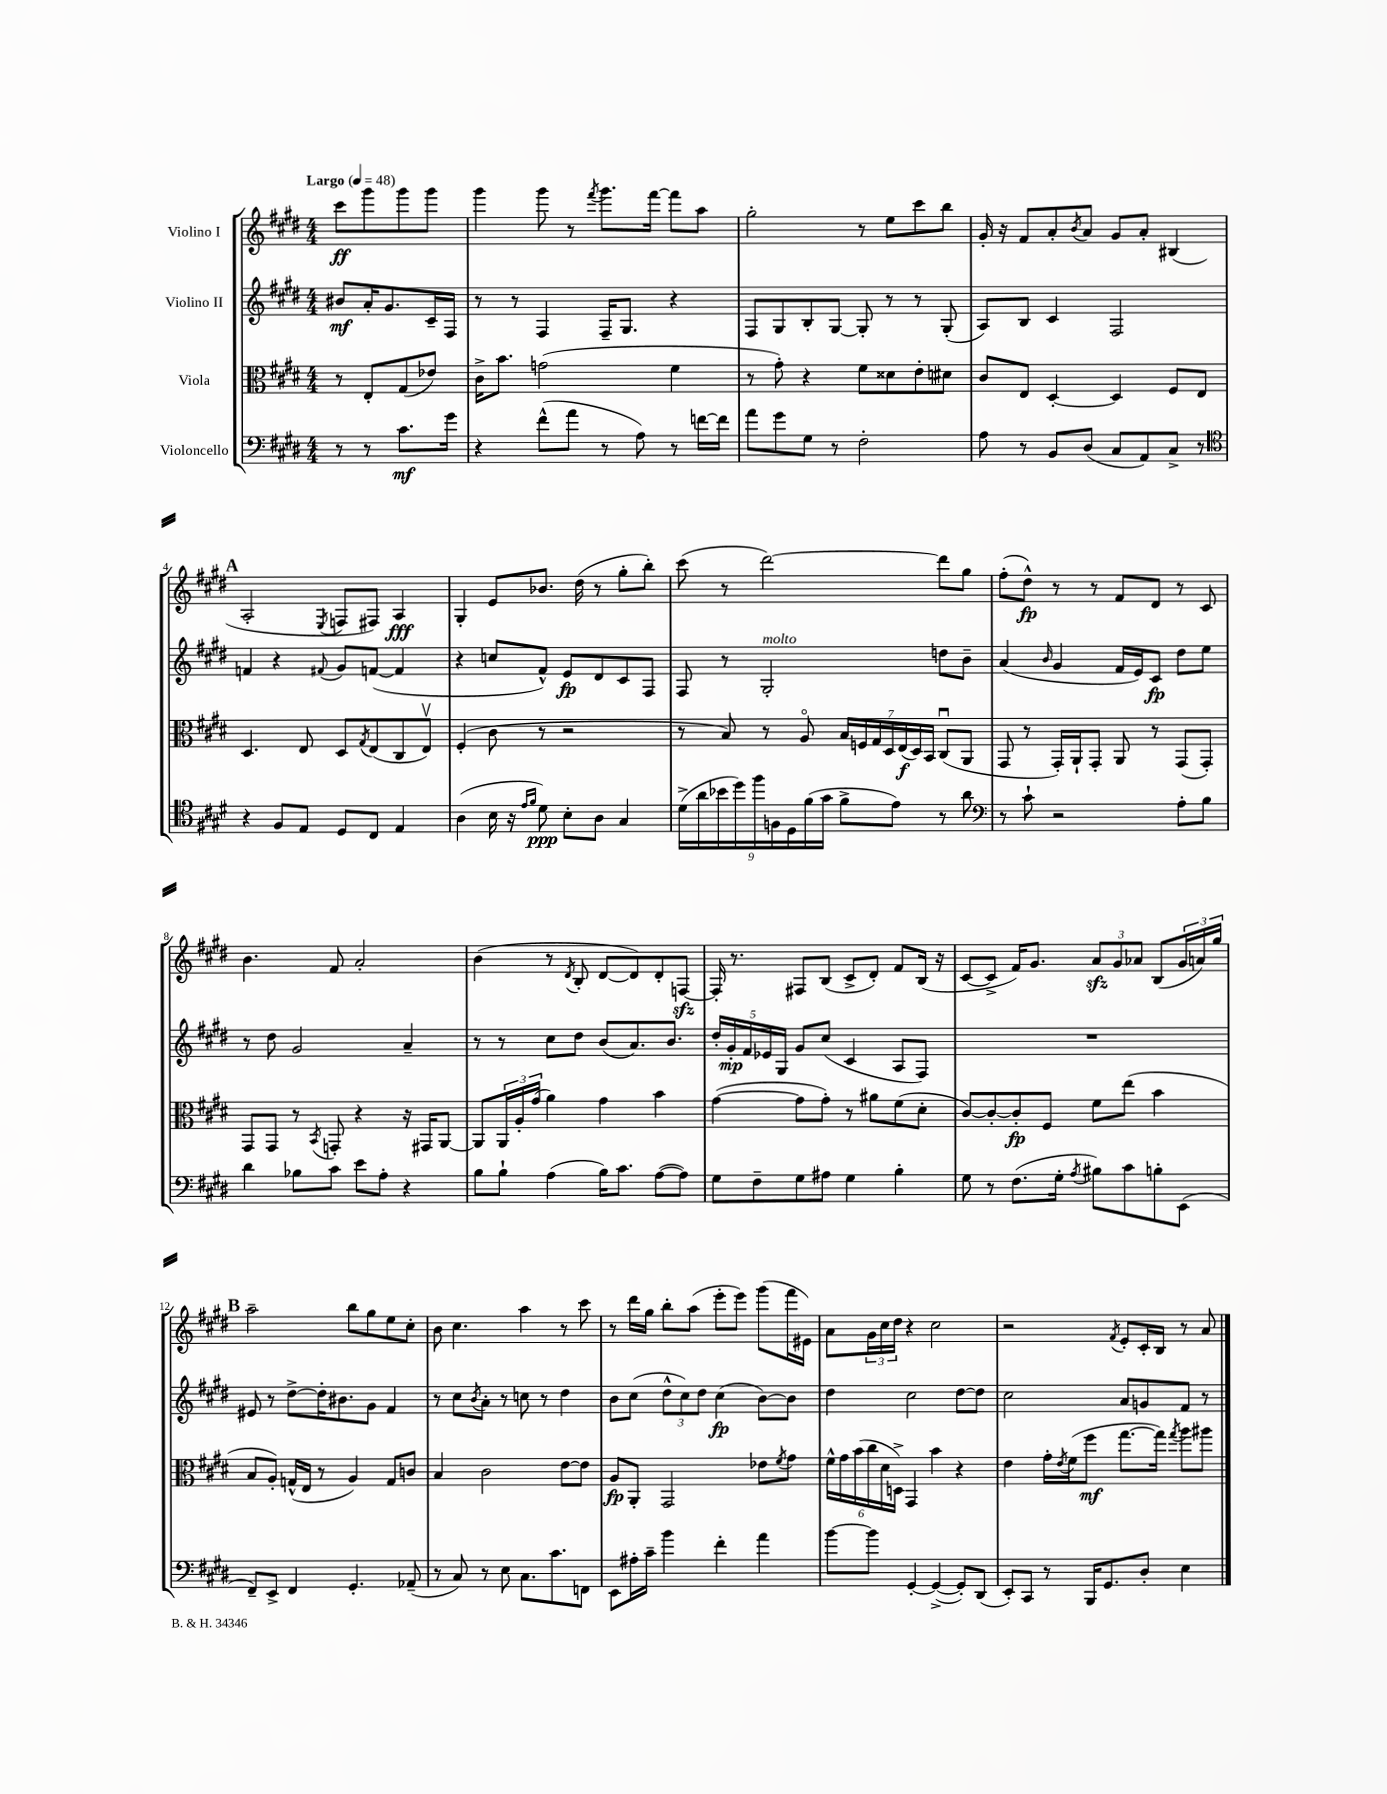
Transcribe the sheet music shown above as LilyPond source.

<<
\new StaffGroup <<
\new Staff = "s0" \with { instrumentName = "Violino I" } {
    \clef treble \key e \major \numericTimeSignature \time 4/4 \partial 2 \tempo "Largo" 4 = 48
    cis'''8\ff gis'''8 gis'''8 gis'''8 |
    gis'''4 gis'''8 r8 \acciaccatura { fis'''8 } gis'''8. fis'''16~ fis'''8 a''8 |
    gis''2-. r8 e''8 cis'''8 b''8 |
    gis'16-. r16 fis'8 a'8-. \acciaccatura { b'8 } a'8 gis'8 a'8-. bis4( |
    \mark \markup { \bold "A" } a2-. \acciaccatura { e8 } f8 fis8) a4\fff |
    gis4-. e'8 bes'8. dis''16( r8 gis''8-. b''8-.) |
    cis'''8( r8 dis'''2~) dis'''8 gis''8 |
    fis''8-.( dis''8-^\fp) r8 r8 fis'8 dis'8 r8 cis'8 |
    b'4. fis'8 a'2-. |
    b'4( r8 \acciaccatura { dis'8 } b8-. dis'8~ dis'8) dis'8-. f8~\sfz |
    f16-. r8. fis8 b8( cis'8-> dis'8-.) fis'8 b16( r16 |
    cis'8~ cis'8-> fis'16) gis'8. \tuplet 3/2 { a'8\sfz gis'8 aes'8 } b8( \tuplet 3/2 { gis'16 a'16) gis''16 } |
    \mark \markup { \bold "B" } a''2-- b''8 gis''8 e''8 cis''8-. |
    b'8 cis''4. a''4 r8 cis'''8 |
    r8 dis'''16 gis''16 b''8-. a''8( e'''8-. e'''8) gis'''8( fis'''16 eis'16) |
    a'8 \tuplet 3/2 { gis'16 cis''16 dis''16 } r4 cis''2 |
    r2 \acciaccatura { fis'8 } e'8-. cis'16-. b16 r8 a'8 \bar "|." |
}
\new Staff = "s1" \with { instrumentName = "Violino II" } {
    \clef treble \key e \major \numericTimeSignature \time 4/4 \partial 2
    bis'8\mf a'16-. gis'8. cis'16-- fis16 |
    r8 r8 fis4 fis16-- gis8. r4 |
    fis8 gis8 b8-. gis8~ gis8-. r8 r8 gis8-.( |
    a8) b8 cis'4 fis2 |
    \mark \markup { \bold "A" } f'4 r4 \appoggiatura { fis'8 } gis'8 f'8~( f'4 |
    r4 c''8 fis'8-^) e'8\fp dis'8 cis'8 fis8 |
    fis8 r8 gis2-.^\markup { \italic "molto" } d''8 b'8-- |
    a'4( \grace { b'16 } gis'4 fis'16 e'16) cis'8\fp dis''8 e''8 |
    r8 dis''8 gis'2 a'4-- |
    r8 r8 cis''8 dis''8 b'8( a'8.) b'8. |
    \tuplet 5/4 { dis''16-. gis'16-.\mp fis'16 ees'16 gis16 } gis'8 cis''8( cis'4 a8 fis8) |
    R1 |
    \mark \markup { \bold "B" } eis'8 r8 dis''8~-> dis''16-. bis'8. gis'8 fis'4 |
    r8 cis''8 \acciaccatura { b'8 } a'8-. r8 c''8 r8 dis''4 |
    b'8 cis''8( \tuplet 3/2 { dis''8-^ cis''8) dis''8 } cis''4\fp( b'8~) b'8 |
    dis''4 cis''2 dis''8~ dis''8 |
    cis''2 a'8 g'8 fis'8 r8 \bar "|." |
}
\new Staff = "s2" \with { instrumentName = "Viola" } {
    \clef alto \key e \major \numericTimeSignature \time 4/4 \partial 2
    r8 e8-. gis8( ees'8) |
    cis'16-> b'8. g'2( fis'4 |
    r8 gis'8-.) r4 fis'8 disis'8 e'8-. dis'8 |
    cis'8 e8 dis4~-. dis4 fis8 e8 |
    \mark \markup { \bold "A" } dis4. e8 dis8 \acciaccatura { gis8 } e8( cis8 e8\upbow) |
    fis4-.( cis'8 r8 r2 |
    r8 b8) r8 a8\flageolet \tuplet 7/4 { b16 f16 gis16 dis16 e16\f( dis16) b,16 } cis8\downbow( a,8 |
    gis,8 r8 gis,16-.) a,16-! gis,8-. a,8 r8 gis,8( gis,8-.) |
    gis,8 gis,8 r8 \acciaccatura { b,8 } g,8-. r4 r16 gis,16 a,8~ |
    a,8 \tuplet 3/2 { a,16 a16-. gis'16( } a'4) gis'4 b'4 |
    gis'4~( gis'8 gis'8-.) r8 ais'8 fis'8( dis'8-. |
    cis'8~) cis'8~-. cis'8-.\fp fis8 fis'8 e''8( b'4 |
    \mark \markup { \bold "B" } b8 a8-.) g16-^( e16 r8 a4) g8 c'8 |
    b4 cis'2 e'8~ e'8 |
    a8\fp a,8-. gis,2 ees'8 \acciaccatura { fis'8 } gis'8 |
    \tuplet 6/4 { fis'16-^ gis'16 b'16( cis''16 dis'16 d16->) } gis,4 b'4 r4 |
    e'4 gis'16-. \acciaccatura { e'8 } fis'16( fis''8\mf gis''8.~ gis''16) \acciaccatura { gis''8 } a''8 ais''8 \bar "|." |
}
\new Staff = "s3" \with { instrumentName = "Violoncello" } {
    \clef bass \key e \major \numericTimeSignature \time 4/4 \partial 2
    r8 r8 cis'8.\mf gis'16 |
    r4 fis'8-^( a'8 r8 a8) r8 f'16~ f'16 |
    a'8 gis'8 gis8 r8 fis2-. |
    a8 r8 b,8 dis8( cis8 a,8) cis8-> r8 |
    \mark \markup { \bold "A" } \clef tenor r4 fis8 e8 dis8 cis8 e4 |
    a4( b16 r16 \grace { e'16 fis'16 } dis'8\ppp) b8-. a8 gis4 |
    \tuplet 9/8 { dis'16->( a'16 bes'16 dis''16) fis''16 f16 dis16 fis'16( gis'16 } fis'8-> e'8) r8 a'8 |
    \clef bass r8 cis'8-! r2 a8-. b8 |
    dis'4 bes8 cis'8 e'8 a8-. r4 |
    b8 b8-! a4( b16) cis'8. a8~( a8) |
    gis8 fis8-- gis8 ais8 gis4 b4-. |
    gis8 r8 fis8.( gis16-. \acciaccatura { a8 } bis8) cis'8 b8-. e,8( |
    \mark \markup { \bold "B" } fis,8--) e,8-> fis,4 gis,4.-. aes,8--( |
    r8 cis8) r8 e8 cis8. cis'8. f,8 |
    e,8 ais16-. cis'16-- b'4 fis'4-. a'4 |
    b'8~ b'8 gis,4~-. gis,4~->( gis,8-.) dis,8( |
    e,8-.) cis,8 r8 b,,16 gis,8. dis8-. e4 \bar "|." |
}
>>
>>
